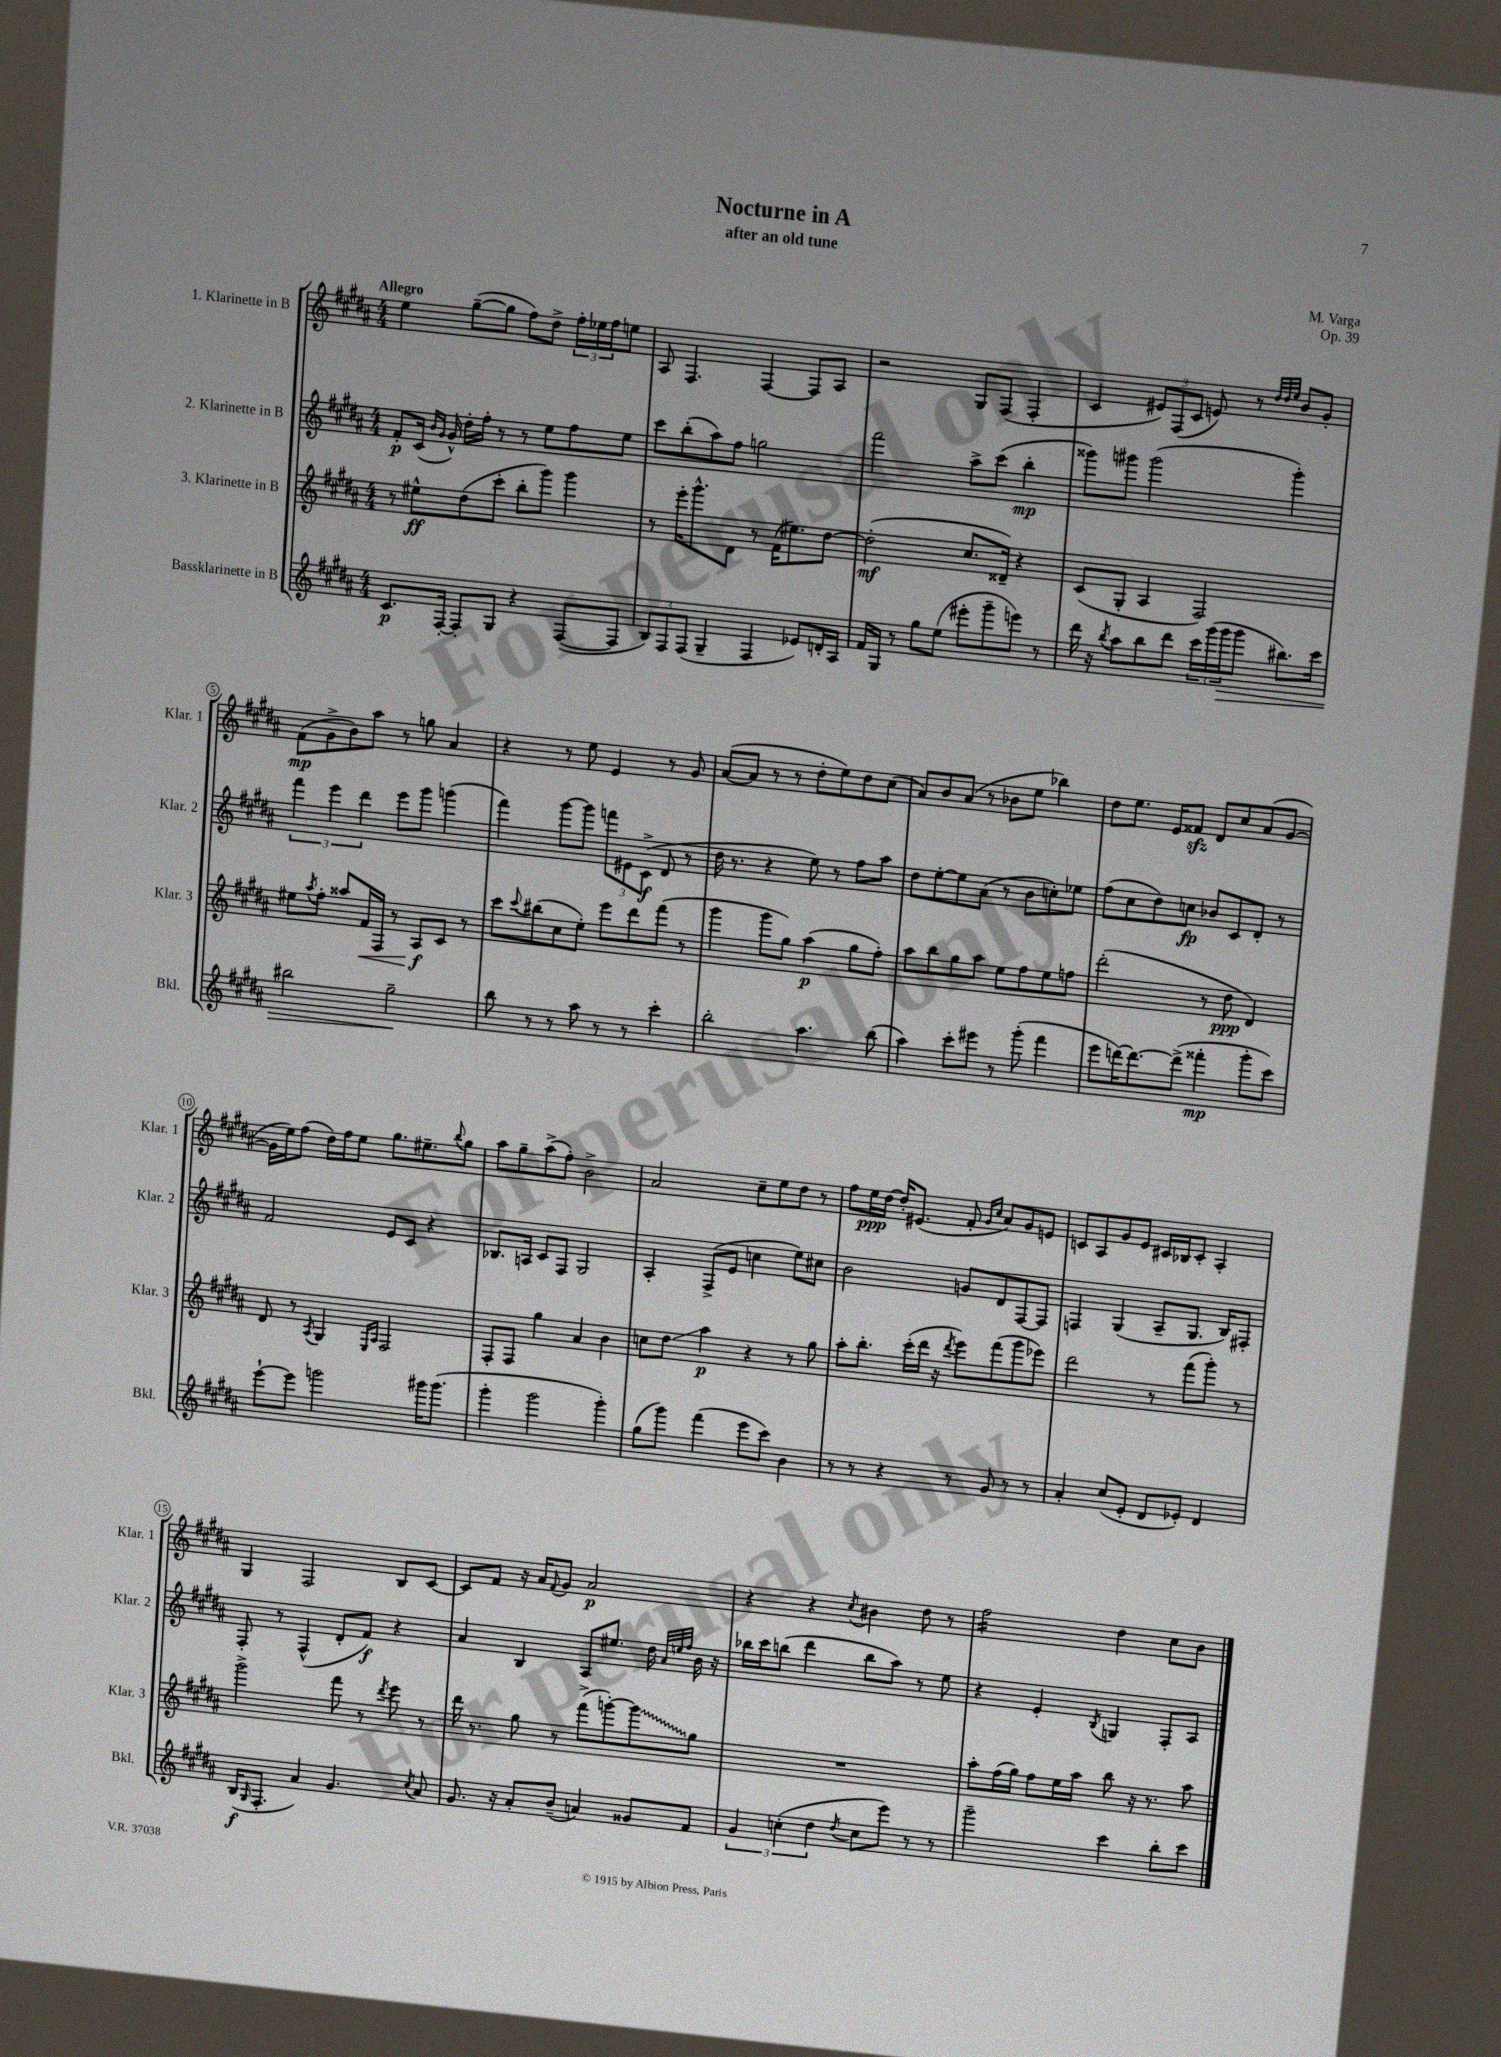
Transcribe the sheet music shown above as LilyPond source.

\header { title = "Nocturne in A" composer = "M. Varga" subtitle = "after an old tune" opus = "Op. 39" }
<<
\new StaffGroup <<
\new Staff = "s0" \with { instrumentName = "1. Klarinette in B" shortInstrumentName = "Klar. 1" } {
    \clef treble \key b \major \numericTimeSignature \time 4/4 \tempo "Allegro"
    e''4 gis''8~--( gis''8 fis''8) dis''8-> \tuplet 3/2 { fis''16-. ees''16 fis''16 } e''8 |
    ais8 fis4. fis4~ fis8 ais8 |
    r2 gis8 fis8( fis4-. |
    cis'4 \tuplet 3/2 { eis'8) fis8( cis'8 } e'8) r8 \grace { dis''32 dis''32 e''32 } b'8 gis'8-. |
    fis'8\mp( gis'8-> b'8) ais''8 r8 g''8 ais'4 |
    r4 r8 e''8 e'4 r8 gis'8 |
    ais'8~( ais'8 r8 r8 dis''8-. e''8) dis''8 cis''8( |
    ais'8) b'8 ais'8( r8 bes'8 e''8 bes''4) |
    dis''8 e''8. e'16 fisis'8\sfz dis'8 cis''8 ais'8( gis'8~ |
    gis'16 e''16) fis''8( dis''16) fis''16 e''8 gis''8. eis''8.-- \appoggiatura { b''8 } gis''8 |
    ais''8 gis''8-- ais''8->( fis''8-.) b'2-> |
    ais'2 cis''8-- e''8 dis''8 r8 |
    fis''8 e''16\ppp dis''16~ dis''16-. eis'8.( fis'8-. \grace { gis'16 cis''16 } ais'8) gis'8 e'8 |
    c'8 ais8 gis'8 e'8 cis'16 bes16 cis'8-. ais4-. |
    gis4 fis2 b8 cis'8~ |
    cis'8 fis'8 r16 ais'16 \appoggiatura { fis'8 } gis'8 ais'2\p |
    r4 r4 \acciaccatura { cis''8 } bis'4 dis''8 r8 |
    fis''2:16 dis''4 cis''8 b'8 \bar "|." |
}
\new Staff = "s1" \with { instrumentName = "2. Klarinette in B" shortInstrumentName = "Klar. 2" } {
    \clef treble \key b \major \numericTimeSignature \time 4/4
    fis'8-.\p cis'16( \grace { b'16 gis'16 } gis'16-^) dis''16-. fis''16-. r8 r8 e''8 fis''8 e''8 |
    cis'''8 b''8-.( ais''8) fis''8 g''2 |
    fis'''2 ais''8-> cis'''8( b''4-.\mp |
    gisis'''8) gis'''8 gis'''2( gis'''4-.) |
    \tuplet 3/2 { fis'''4 e'''4 dis'''4 } e'''8 gis'''8 g'''4( |
    fis'''4) gis'''8~ gis'''8 \tuplet 3/2 { f'''8 eis'8 cis'8->\f( } dis'8 r8 |
    dis''16 r8. r4 e''8) r8 fis''8 ais''8 |
    dis''8 e''8~-. e''8 ais'8( r8 b'8 c''8-.) ees''8 |
    fis''8( cis''8 dis''8) c''8\fp bes'8 cis'8 dis'8-. r8 |
    fis'2 e'8 cis'8 r4 |
    bes8. a16 cis'8 fis8 gis2 |
    ais4-. fis8->( e'8 c''4 e''8) cis''8 |
    b'2 g'8 dis'8 fis8~ fis8 |
    f4 gis4( ais8-- gis8. b16) fis8-. |
    fis8-. r8 fis4-^( dis'8-. fis'8\f) r4 |
    ais'4 b4 ais8 eis''8. dis''16 \grace { ais'32 e''32 fis''32 } b'16 r16 |
    bes''16 cis'''16 b''8( dis'''4 b''8 ais''8) r8 e''8 |
    r4 e'4-. \acciaccatura { b8 } g4 fis8-. ais8 \bar "|." |
}
\new Staff = "s2" \with { instrumentName = "3. Klarinette in B" shortInstrumentName = "Klar. 3" } {
    \clef treble \key b \major \numericTimeSignature \time 4/4
    r8 eis''8-^\ff dis''8( cis'''8-. b''8-. gis'''8) gis'''4 |
    r8 e'''16-. gis'''8.-^ dis'8 r8 fis'16( eis''8.) dis''8~ |
    dis''2-.\mf( cis''8. disis'16--) r4 |
    cis'8( gis8-. ais4 fis2) |
    eis''8 \acciaccatura { ais''8 } fis''8-. aisis''8 fis'16\< fis16 r8 ais8\f\! cis'8 r8 |
    cis'''8 \appoggiatura { cis'''8 } bis''8( cis''8 e''8-.) e'''8 dis'''8 fis'''8( r8 |
    gis'''4 gis'''8 gis''8) ais''4\p( gis''8 fis''8-.) |
    ais''8 b''8 gis''8 ais''8 e''8 fis''8 e''8 f''8 |
    dis'''2-.( r8 dis''8\ppp dis'4) |
    dis'8 r8 \acciaccatura { ais8 } gis4 \grace { e16 ais16 } fis2 |
    fis8-. fis8 gis''4 ais'4 b'4 |
    c''8 dis''8\glissando ais''4\p r4 r8 gis''8 |
    ais''8-. b''8.-. cis'''16-.( dis'''16 r16 \acciaccatura { dis'''8 } e'''8) fis'''8( gis'''8 ees'''8) |
    dis'''2 r8 fis'''8( gis'''8-.) r8 |
    gis'''2-> fis'''8 r8 \acciaccatura { dis'''8 } e'''8 r8 |
    dis'''16 r8. gis''8 r8 fis'''8->( g'''8~-.) \once \override Glissando.style = #'zigzag g'''8\glissando gis''8 |
    R1 |
    ais''8-. fis''16( gis''16) fis''8 e''16 ais''16 b''8 r16 r8. ais''8 \bar "|." |
}
\new Staff = "s3" \with { instrumentName = "Bassklarinette in B" shortInstrumentName = "Bkl." } {
    \clef treble \key b \major \numericTimeSignature \time 4/4
    cis'8.\p fis16~-. fis8-. gis8 r4 fis8~( fis8 |
    \tuplet 3/2 { b8) fis8 fis8( } gis4-- fis4 ees'8) d'16-. ais16 |
    fis'16 gis16 r8 gis''8 e''8( eis'''8-. gis'''8-- e'''8) r8 |
    dis'''16 r16 \acciaccatura { b''8 } ais''8 b''8 dis'''8 \tuplet 3/2 { cis'''16 gis'''16( gis'''16\> } gis'''8 bis''8.) cis'''16 |
    bis''2 gis''2--\! |
    b''8 r8 r8 ais''8 r8 r8 cis'''4-. |
    b''2-. ais''4. b''8( |
    ais''4) cis'''8-. eis'''8 r8 gis'''8-.( fis'''4 |
    e'''8 d'''16~) d'''8.~ d'''8->( fisis'''4-.\mp gis'''8-. cis'''8) |
    e'''8~-! e'''8 g'''2 gis'''16 gis'''8.( |
    gis'''4-. gis'''2 gis'''4-.) |
    gis''8( gis'''8) fis'''4( e'''8 cis'''8) b'4 |
    r8 r8 r4 r8 gis'8 r8 r8 |
    ais'4-. cis''8( e'8-. dis'8 ees'8-.) dis'4 |
    b16\f( \grace { gis16 } fis8.-. ais'4) gis'4. \acciaccatura { cis''8 } ais'8 |
    gis'8. r16 ais'8-. b'8--( a'4) gisis'8 fis'8 |
    \tuplet 3/2 { gis'4 c''4-.( dis''4 } \acciaccatura { dis''8 } c''8 e'''8) r8 r8 |
    gis'''2-- cis'''4 b''8-. cis'''8 \bar "|." |
}
>>
>>
\layout { \context { \Score \override BarNumber.stencil = #(make-stencil-circler 0.1 0.3 ly:text-interface::print) } }
